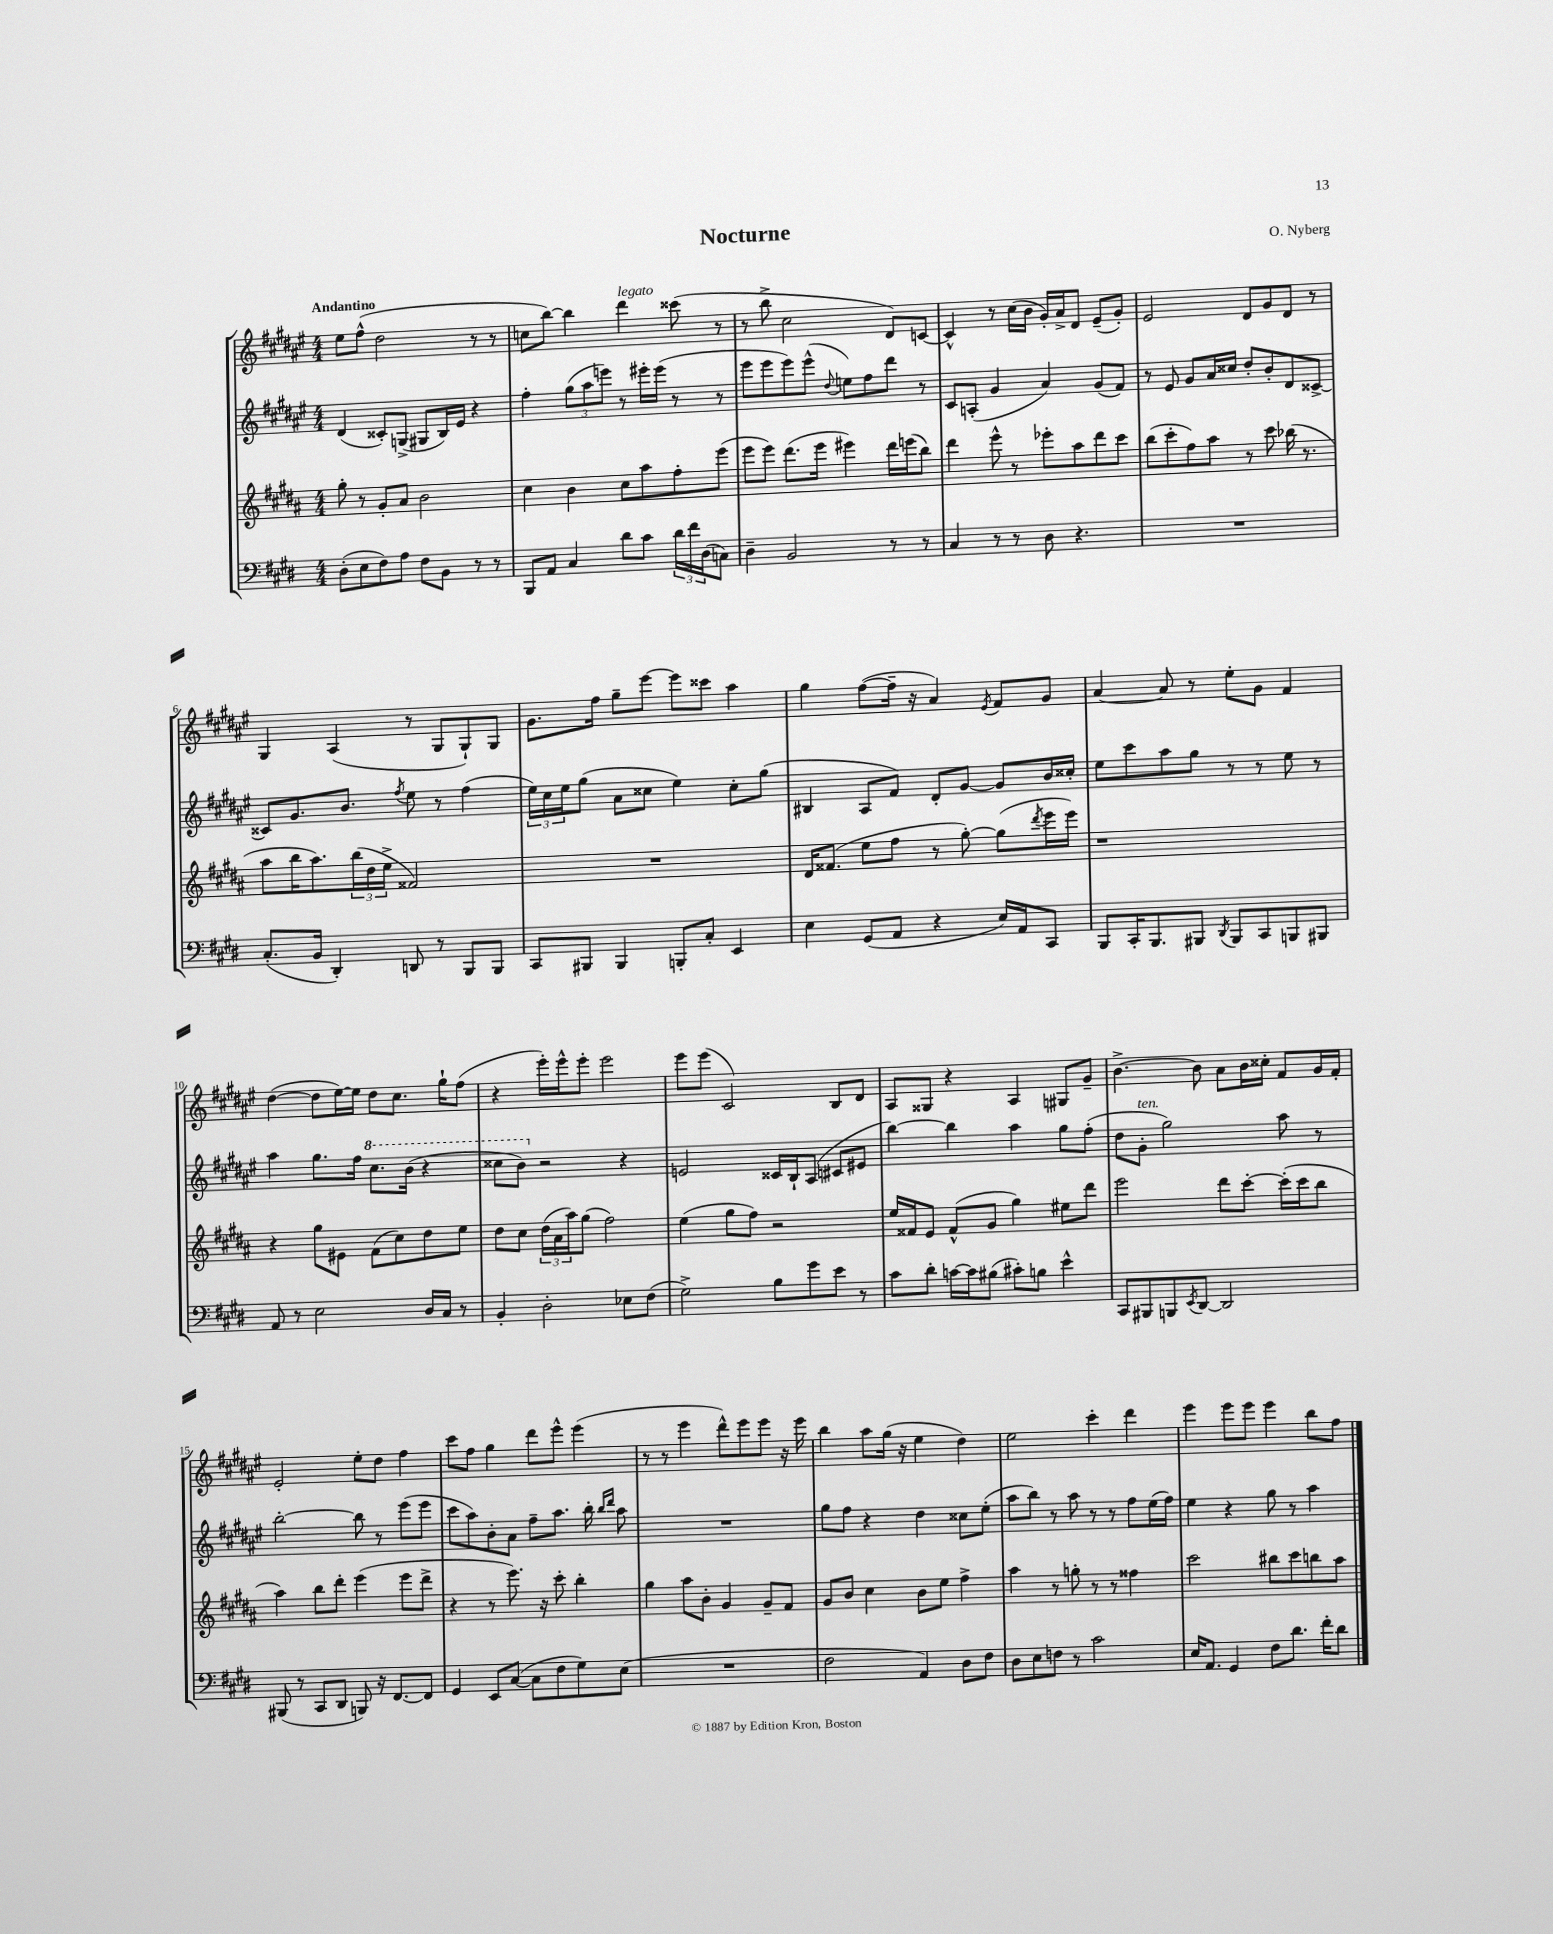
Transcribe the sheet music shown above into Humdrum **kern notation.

**kern	**kern	**kern	**kern
*part4	*part3	*part2	*part1
*staff4	*staff3	*staff2	*staff1
*clefF4	*clefG2	*clefG2	*clefG2
*k[f#c#g#d#]	*k[f#c#g#d#a#]	*k[f#c#g#d#a#e#]	*k[f#c#g#d#a#e#]
*M4/4	*M4/4	*M4/4	*M4/4
=1	=1	=1	=1
!	!	!	!LO:TX:a:B:t=Andantino
(8D#'\L	8gg#'\	(4d#/	8ee#\L
8E\	8r	.	(8ff#^^\J
8F#\)	8g#'/L	8c##X'/L)	2dd#\
8A\J	8a#/J	(8Gn^/J	.
8F#\L	2b\	8G#X/L	.
8BB\J	.	16B/L)	.
.	.	16e#/JJ	.
8r	.	4r	8r
8r	.	.	8r
=2	=2	=2	=2
8BBB/L	4cc#\	4ff#'\	8ccn\L
8AA/J	.	.	[8bb\J)
4C#/	4b\	(12gg#\L	4bb\]
.	.	12aa#\	.
.	.	12eeen\J)	.
!	!	!	!LO:TX:a:i:t=legato
8d#\L	8cc#\L	8r	4ddd#\
8c#\J	8aa#\	16eee#X'\LL	.
.	.	(16eee#\JJ	.
24d#\LL	8ff#'\	8r	(8ccc##X\
24f#\	.	.	.
(24D#\J	.	.	.
8Cn\J)	(8eee\J	8r	8r
=3	=3	=3	=3
4D#~\	8eee\L	8eee#\L	8r
.	8eee\J)	8eee#\	8bb^\
2BB/	(8.ddd#\L	8eee#\)	2cc#\
.	.	(8eee#^^\J	.
.	16eee\Jk	.	.
.	.	8qqdd#/	.
.	4eee#X\)	8een\L)	.
.	.	8ff#\	.
8r	16ddd#\LL	8ddd#\J	8d#/L)
.	(16eeen\J	.	.
8r	8bb\J)	8r	[8cn/J
=4	=4	=4	=4
4C#/	4ddd#\	8c#/L	4c^^/]
.	.	(8An'/J	.
8r	8eee^^\	4g#/	8r
8r	8r	.	(16cc#\LL
.	.	.	16b\JJ
8D#\	8eee-X'\L	4a#/)	16g#'/LL)
.	.	.	16a#^/J
4.r	8aa#\	.	8d#/J
.	8ddd#\	(8g#/L	(8e#~/L
.	8ccc#\J	8f#/J)	8g#'/J)
=5	=5	=5	=5
1r	(8bb\L	8r	2e#/
.	8ccc#'\	8e#/	.
.	8ff#\)	8g#/L	.
.	8aa#\J	16a#/L	.
.	.	16cc##X/JJ	.
.	8r	8dd#'/L	8d#/L
.	8ccc#\	8b'/	8g#/
.	(16bb-X\	8d#/	8d#/J
.	8.r	.	.
.	.	[8c##X^/J	8r
!!LO:LB:g=z
=6	=6	=6	=6
(8.C#'/L	8aa#\L	8c##X/L]	4G#/
.	16bb\K	8.g#/	.
16BB/Jk	8.aa#\)	.	.
4DD#'/)	.	.	(4A#/
.	.	8.b/J	.
.	(24bb\L	.	.
.	24dd#\	.	.
.	24ee^\JJ	.	.
.	.	8qff#/	.
8DDn/	2f##X/)	8ee#\	8r
8r	.	8r	8G#/L
8BBB/L	.	(4ff#\	8G#`/)
8BBB/J	.	.	8G#/J
=7	=7	=7	=7
8CC#/L	1r	24ee#\LL)	8.g#\L
.	.	24cc#\	.
.	.	24ee#\J	.
8BBB#X/J	.	(8gg#\J	.
.	.	.	16ff#\Jk
4BBB#/	.	8a#\L	8gg#~\L
.	.	8cc##X\J	[8eee#\J
8BBBn'/L	.	4ee#\)	8eee#\L]
8C#'/J	.	.	8ccc##X\J
4EE/	.	8cc##'\L	4aa#\
.	.	(8gg#\J	.
=8	=8	=8	=8
4E\	16d#/KL	4B#X/	4gg#\
.	(8.f##X/J	.	.
(8GG#/L	8ee\L	8A#/L	([8ff#\L
8AA/J	8ff#\J	8f#/J)	16ff#~\Jk]
.	.	.	16r
4r	8r	8d#'/L	4a#/)
.	[8gg#'\)	[8g#/J	.
.	.	.	8qe#/
16E/LL)	(8gg#\L]	8g#/L]	8f#/L
16AA/J	.	.	.
.	8qddd#/	.	.
8CC#/J	16eee\L	16b/L	8g#/J
.	16eee\JJ)	16cc##X'/JJ	.
=9	=9	=9	=9
8BBB/L	1r	8ee#\L	[4a#/
16CC#'/K	.	8ccc#\	.
8.BBB/	.	.	.
.	.	8aa#\	8a#/]
8BBB#X/J	.	8gg#\J	8r
8qDD#/	.	.	.
8BBB#/L	.	8r	8ee#'\L
8CC#/	.	8r	8g#\J
8BBBn/	.	8ee#\	4f#/
8BBB#X/J	.	8r	.
!!LO:LB:g=z
=10	=10	=10	=10
8AA/	4r	4aa#\	([4dd#\
8r	.	.	.
2E\	8gg#\L	8.gg#\L	8dd#\L]
.	8e#X\J	.	[16ee#\L)
.	.	16ff#\Jk	16ee#\JJ]
*	*	*8va	*
.	(8f#\L	8.ccc#\L	8dd#\L
.	8cc#\)	.	8.cc#\J
.	.	(16bb\Jk	.
16D#/LL	8dd#\	4r	.
16C#/JJ	.	.	16gg#`\KL
8r	8ee\J	.	(8ff#\J
=11	=11	=11	=11
4BB'/	8dd#\L	8ccc##X\L	4r
.	8cc#\J	8bb\J)	.
*	*	*X8va	*
2D#'\	(24dd#\LL	2r	16eee#'\LL)
.	24a#\	.	.
.	.	.	16eee#^^\J
.	24aa#\J)	.	.
.	(8gg#\J	.	8eee#'\J
.	2ff#\)	.	2eee#\
8E-X\L	.	4r	.
(8F#\J	.	.	.
=12	=12	=12	=12
2G#^\)	(4ee\	2en/	8eee#\L
.	.	.	(8eee#\J
.	8gg#\L	.	2c#/)
.	8ff#\J)	.	.
8B\L	2r	16c##X/LL	.
.	.	16B`/J	.
8g#\	.	(8A#/J	.
8e\J	.	8c#X/L	8B/L
8r	.	8e#X/J	8d#/J
=13	=13	=13	=13
8c#\L	16ee/LL	[4bb\)	8A#/L
.	16f##X/J	.	.
8d#'\J	8e/J	.	8G##X/J
[16cn\LL	(8f##^^/L	4bb\]	4r
16c\J]	.	.	.
(8B#X\J	8g#/J	.	.
8c#X'\L)	4gg#\)	4aa#\	4A#/
8Bn\J	.	.	.
4e^^\	8ee#X\L	8gg#\L	8G#X/L
.	8ddd#\J	(8ff#'\J	8g#~/J
=14	=14	=14	=14
8CC#/L	2eee\	8dd#\L	[4.b^\
!	!	!LO:TX:a:i:t=ten.	!
8BBB#X/	.	8g#'\J	.
8BBBn/	.	2gg#\)	.
8qEE/	.	.	.
[8DD#/J	.	.	8b\]
2DD#/]	8ddd#\L	.	8a#\L
.	[8ccc#'\J	.	16b\L
.	.	.	16cc##X'\JJ
.	(16ccc#'\LL]	8aa#\	8f#/L
.	16ccc#\J	.	.
.	8bb\J	8r	16g#/L
.	.	.	16f#'/JJ
!!LO:LB:g=z
=15	=15	=15	=15
(8BBB#X/	4aa#\)	[2bb'\	2e#'/
8r	.	.	.
8CC#/L	8bb\L	.	.
8DD#/J	8ddd#'\J	.	.
8BBBn/)	(4eee\	8bb\]	8ee#'\L
16r	.	8r	8dd#\J
[8.FF#/L	.	.	.
.	8eee\L	(8eee#\L	4ff#\
8FF#/J]	8ddd#^\J	8eee#\J	.
=16	=16	=16	=16
4GG#/	4r	8ccc#\L	8ccc#\L
.	.	8aa#\)	8ff#\J
8EE/L	8r	8b'\	4gg#\
([8C#/J	8.eee\)	8a#\J	.
8C#\L]	.	8ff#~\L	8ddd#\L
.	16r	.	.
8F#\	8ccc#'\	8.aa#\J	8eee#^^\J
8G#\)	4bb'\	.	(4eee#\
.	.	16bb'\	.
.	.	16qqbb/LL	.
.	.	16qqddd#/JJ	.
(8E\J	.	8aa#\	.
=17	=17	=17	=17
1r	4gg#\	1r	8r
.	.	.	8r
.	8aa#\L	.	4eee#\
.	8b'\J	.	.
.	4g#/	.	8ddd#^^\L)
.	.	.	8eee#\
.	8g#~/L	.	8eee#\J
.	8f#/J	.	16r
.	.	.	16eee#\
=18	=18	=18	=18
2F#\	8g#/L	8gg#\L	4bb\
.	8b/J	8ff#\J	.
.	4cc#\	4r	8aa#\L
.	.	.	(16gg#\Jk
.	.	.	16r
4AA/)	8b\L	4dd#\	4ee#\
.	8ee\J	.	.
8D#\L	4ff#^\	8cc##X\L	4dd#\)
8F#\J	.	(8ee#'\J	.
=19	=19	=19	=19
8D#\L	4aa#\	8aa#\L	2ee#\
8E\	.	8bb\J)	.
8Fn\J	8r	8r	.
8r	8ggn'\	8aa#\	.
2c#\	8r	8r	4ccc#'\
.	8r	8r	.
.	4ff##X\	8ff#\L	4ddd#\
.	.	(16ee#\L	.
.	.	16ff#\JJ)	.
=20	=20	=20	=20
16E/KL	2ccc#\	4ee#\	4eee#\
8.AA/J	.	.	.
4GG#/	.	4r	8eee#\L
.	.	.	8eee#\J
8F#\L	8bb#X\L	8gg#\	4eee#\
8.d#\J	8ccc#\	8r	.
.	8bbn\	4aa#\	8bb\L
16f#'\KL	.	.	.
8d#\J	8aa#\J	.	8ff#\J
==	==	==	==
*-	*-	*-	*-
